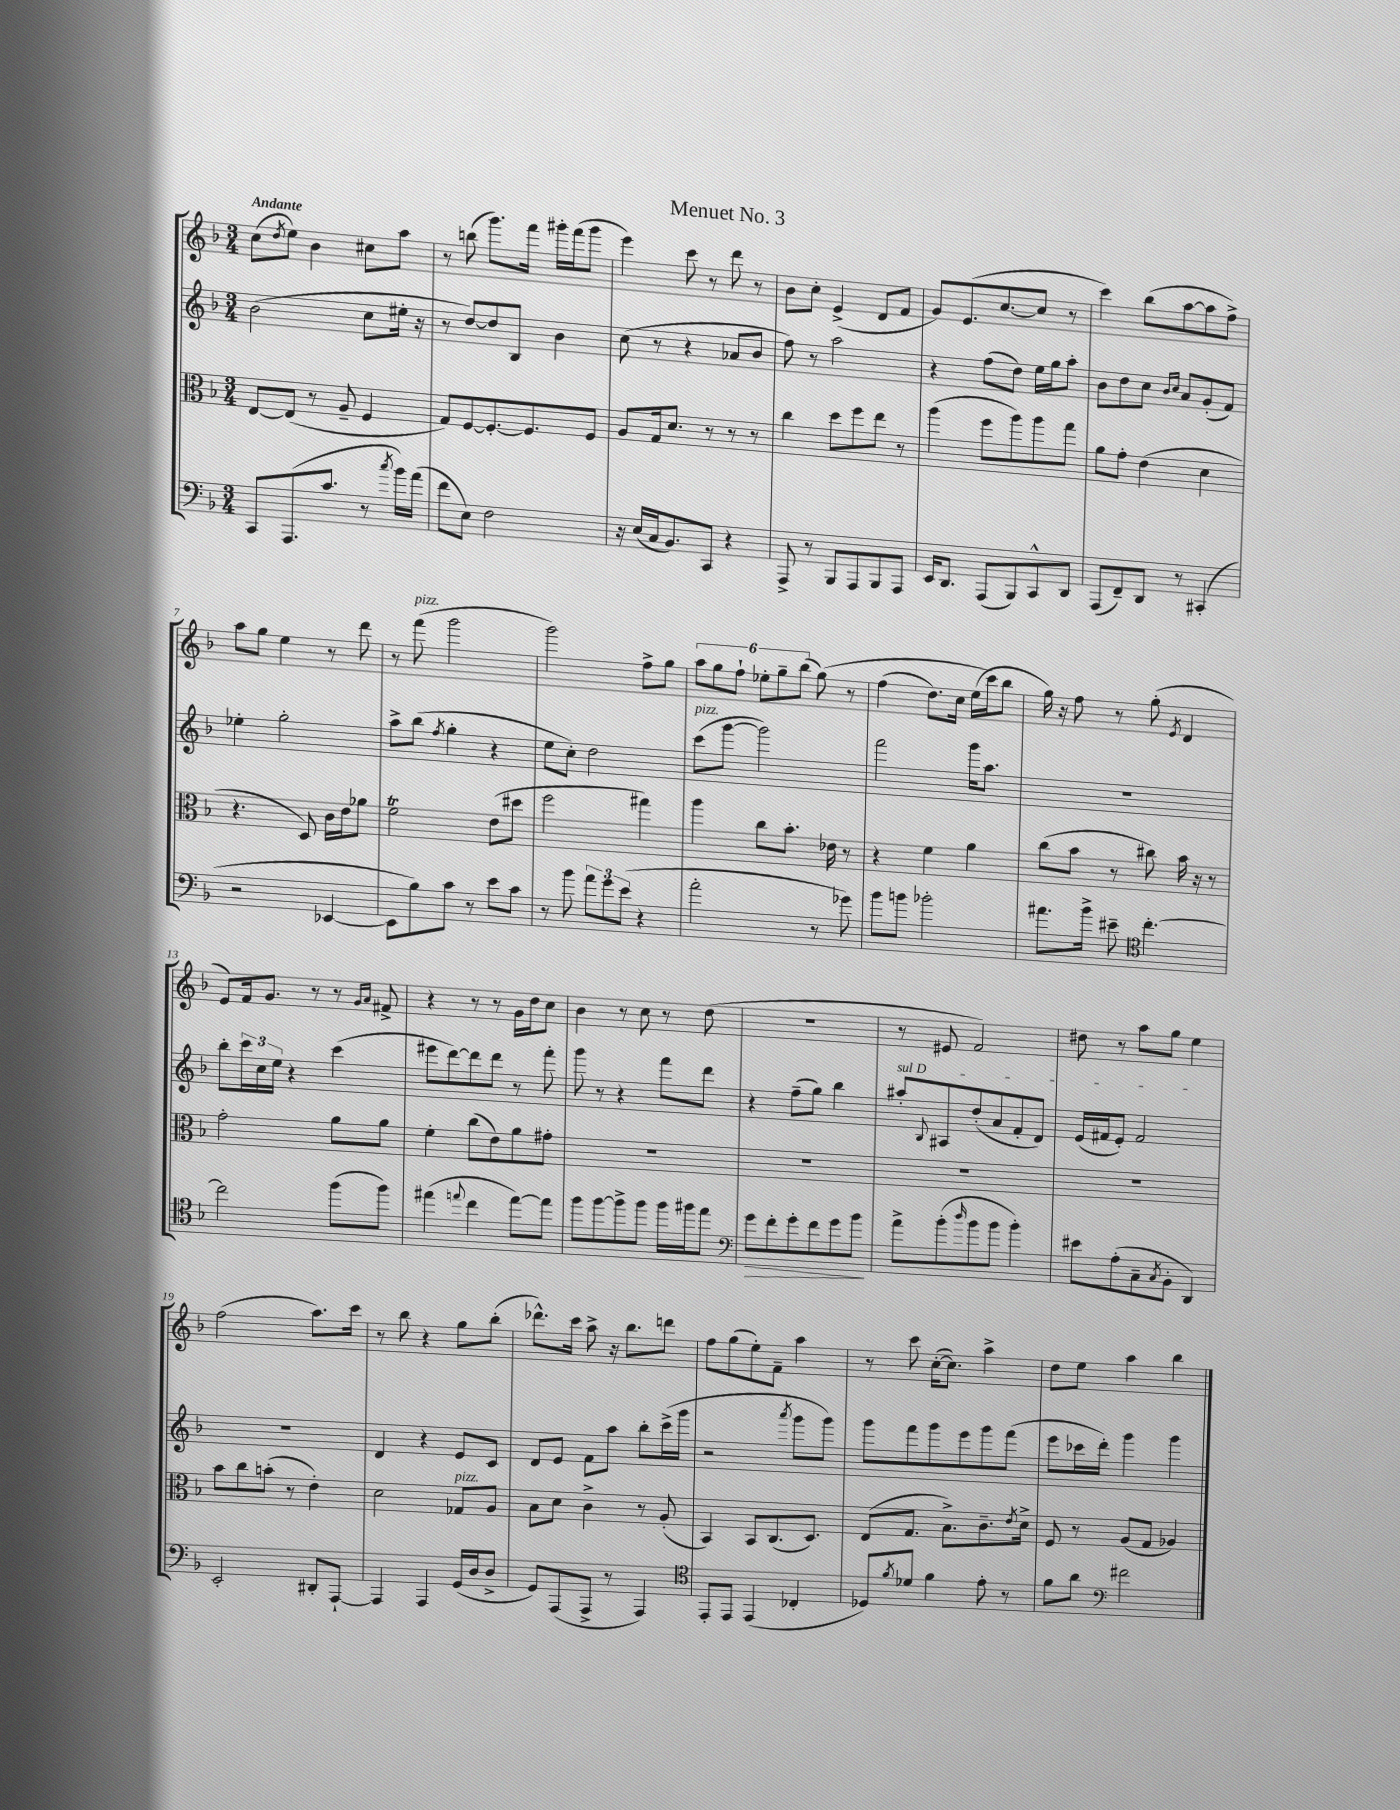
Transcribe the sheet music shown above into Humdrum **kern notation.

**kern	**kern	**kern	**kern
*staff4	*staff3	*staff2	*staff1
*clefF4	*clefC3	*clefG2	*clefG2
*k[b-]	*k[b-]	*k[b-]	*k[b-]
*M3/4	*M3/4	*M3/4	*M3/4
8CC	[8E	(2b-	(8cc
.	.	.	8qdd
(8.AAA	(8E]	.	8ee)
.	8r	.	4b-
8.c	.	.	.
.	8A~	.	.
8r	4F	8cc	8cc#
8qcc	.	.	.
16b-)	.	16ee#'	8aa
(16a	.	16r	.
=	=	=	=
8f	8G)	8r	8r
8E)	[8F	[8dd)	(8bb
2F	8.F'_	8dd]	8.ggg)
.	.	8B-	.
.	8.F]	.	16fff
.	.	4b-	16ggg#'
.	.	.	(16fff
.	8F	.	8ggg#
=	=	=	=
16r	8A	(8cc	4eee)
(16E	.	.	.
16C	16G	8r	.
8.BB-)	8.d	.	.
.	.	4r	8ccc
8CC	8r	.	8r
4r	8r	8a-	8ddd
.	8r	8b-	8r
=	=	=	=
8AAA^	4cc	8ff)	8b-
8r	.	8r	8cc'
8BBB-	8dd	2aa	(4e^
8AAA	8ff	.	.
8BBB-	8ee	.	8d
8AAA	8r	.	8f
=	=	=	=
16EE	(4aa	4r	8g)
8.DD	.	.	.
.	.	.	(8.e
(8AAA	8ff	(8ff	.
.	.	.	[8.cc
8BBB-)	8aa)	8dd)	.
8CC^^	8aa	16ee	8cc]
.	.	16gg	.
8DD	8gg	8aa'	8r
=	=	=	=
(8AAA	8a	8b-	4ccc)
8FF~)	8g'	8dd	.
8DD	(4e	8cc	(8bb-
.	.	16qqb-	.
.	.	16qqcc	.
8r	.	8a	[8aa
(4CC#'	4d	(8g'	8aa]
.	.	8f)	8ff^)
=	=	=	=
2r	4.r	4ee-'	8aa
.	.	.	8gg
.	.	2gg'	4ee
.	8D)	.	.
[4EE-	16c	.	8r
.	16e	.	.
.	8a-	.	8ddd
=	=	=	=
8EE-]	2f	8aa^	8r
8B-)	.	(8bb-	(8fff
.	.	8qff	.
8c	.	4gg'	2ggg
8r	.	.	.
8e	(8e	4r	.
8c	8dd#	.	.
=	=	=	=
8r	2ff	8ee	2ggg)
8b-	.	8cc')	.
12a	.	2dd	.
12g	.	.	.
(12e	.	.	.
4r	4gg#)	.	8ff^
.	.	.	8gg
=	=	=	=
2a'	4aa	(8ccc	12aa
.	.	.	12gg
.	.	[8ggg	.
.	.	.	12ff`
.	8cc	2ggg])	12ee-'
.	.	.	12gg~
.	8.b-'	.	.
.	.	.	(12bb-
8r	.	.	&(8gg)
.	16e-	.	.
8g-)	8r	.	8r
=	=	=	=
8b-	4r	2fff	(4ff
8b	.	.	.
2b-'	4f	.	8.dd)
.	.	.	16cc
.	4a	16ggg	(16ee
.	.	8.aa	16ccc&)
.	.	.	8bb-
=	=	=	=
8.a#	(8cc	2.r	16gg)
.	.	.	16r
.	8b-	.	8ff
16b-^	.	.	.
8e#~	8r	.	8r
*clefC4	*	*	*
[4.cc'	8cc#)	.	(8gg'
.	.	.	8qe
.	16b-	.	4d
.	16r	.	.
.	8r	.	.
=	=	=	=
2cc]	2g'	8bb-'	8e)
.	.	24ccc	16f
.	.	24cc	.
.	.	.	8.g
.	.	24ee	.
.	.	4r	.
.	.	.	8r
(8ff	8a	(4ccc	8r
.	.	.	16qqg
.	.	.	16qqa
8ff)	8a	.	8f#^
=	=	=	=
(4ee#	4f'	8eee#	4r
.	.	[8ddd)	.
8qqee	.	.	.
4cc	(8cc	8ddd]	8r
.	8e)	8ddd	8r
[8ee)	8a	8r	16g
.	.	.	16dd
8ee]	8g#'	8fff'	8cc
=	=	=	=
8ff	2.r	8ggg	4b-
[8ff	.	8r	.
8ff^]	.	4r	8r
8ff	.	.	8cc
16ff	.	8fff	8r
16ff#	.	.	.
8ee	.	8ddd	(8dd
=	=	=	=
*clefF4	*	*	*
8g	2.r	4r	2.r
8f'	.	.	.
8g'	.	(8ff~	.
8f	.	8gg)	.
8g	.	4bb-	.
8b-	.	.	.
=	=	=	=
8a^	2.r	8aa#'	8r
.	.	8qqB-	.
(8b-'	.	8A#	8e#
16qqdd	.	.	.
8b-	.	(8dd'	2f)
8b-	.	8a	.
4b-')	.	8f'	.
.	.	8d)	.
=	=	=	=
8e#	2.r	(16e	8dd#
.	.	16f#	.
(8A'	.	8e')	8r
8C~	.	2f#	8aa
8qC	.	.	.
8BB-'	.	.	8gg
4DD)	.	.	4ee
=	=	=	=
2EE'	8b-	2.r	(2ff
.	8cc	.	.
.	(8b'	.	.
.	8r	.	.
8DD#'	4e')	.	8.aa)
[8AAA`	.	.	.
.	.	.	16ccc
=	=	=	=
4AAA]	2d	4d	8r
.	.	.	8bb-
4AAA	.	4r	4r
(16GG	8G-	8e	8gg
16D	.	.	.
8D^	8A	8c	(8bb-'
=	=	=	=
8GG)	8B-	8d	8.ddd-^^)
(8AAA	8d	8e	.
.	.	.	16ccc
8AAA^	4c^	8f	8aa^
8r	.	8aa	16r
.	.	.	8.bb-
4AAA)	8r	8bb-'	.
.	(8A'	(16ccc^	8ddd
.	.	16ggg	.
=	=	=	=
*clefC4	*	*	*
8EE'	4BB-)	2r	8ff
8EE	.	.	(8gg
(4EE	8BB-	.	8ee')
.	(8.C	.	8f~
.	.	8qaaa	.
4C-'	.	8ggg	4aa
.	8.D)	.	.
.	.	8ggg)	.
=	=	=	=
8D-)	(8E	8ggg	8r
8qf	.	.	.
8d-	8.G	8fff	8ccc
4f	.	8ggg	([16cc'
.	8.B-^)	.	8.cc])
.	.	8eee	.
8e'	8.c~	8ggg	4aa^
8r	.	(8fff	.
.	8qe	.	.
.	16d^	.	.
=	=	=	=
8f	8F	8eee	8dd
8a	8r	16ccc-	8ee
.	.	16ddd')	.
*clefF4	*	*	*
2f#	(8A	4ggg	4aa
.	8G	.	.
.	4A-)	4ggg	4bb-
==	==	==	==
*-	*-	*-	*-
